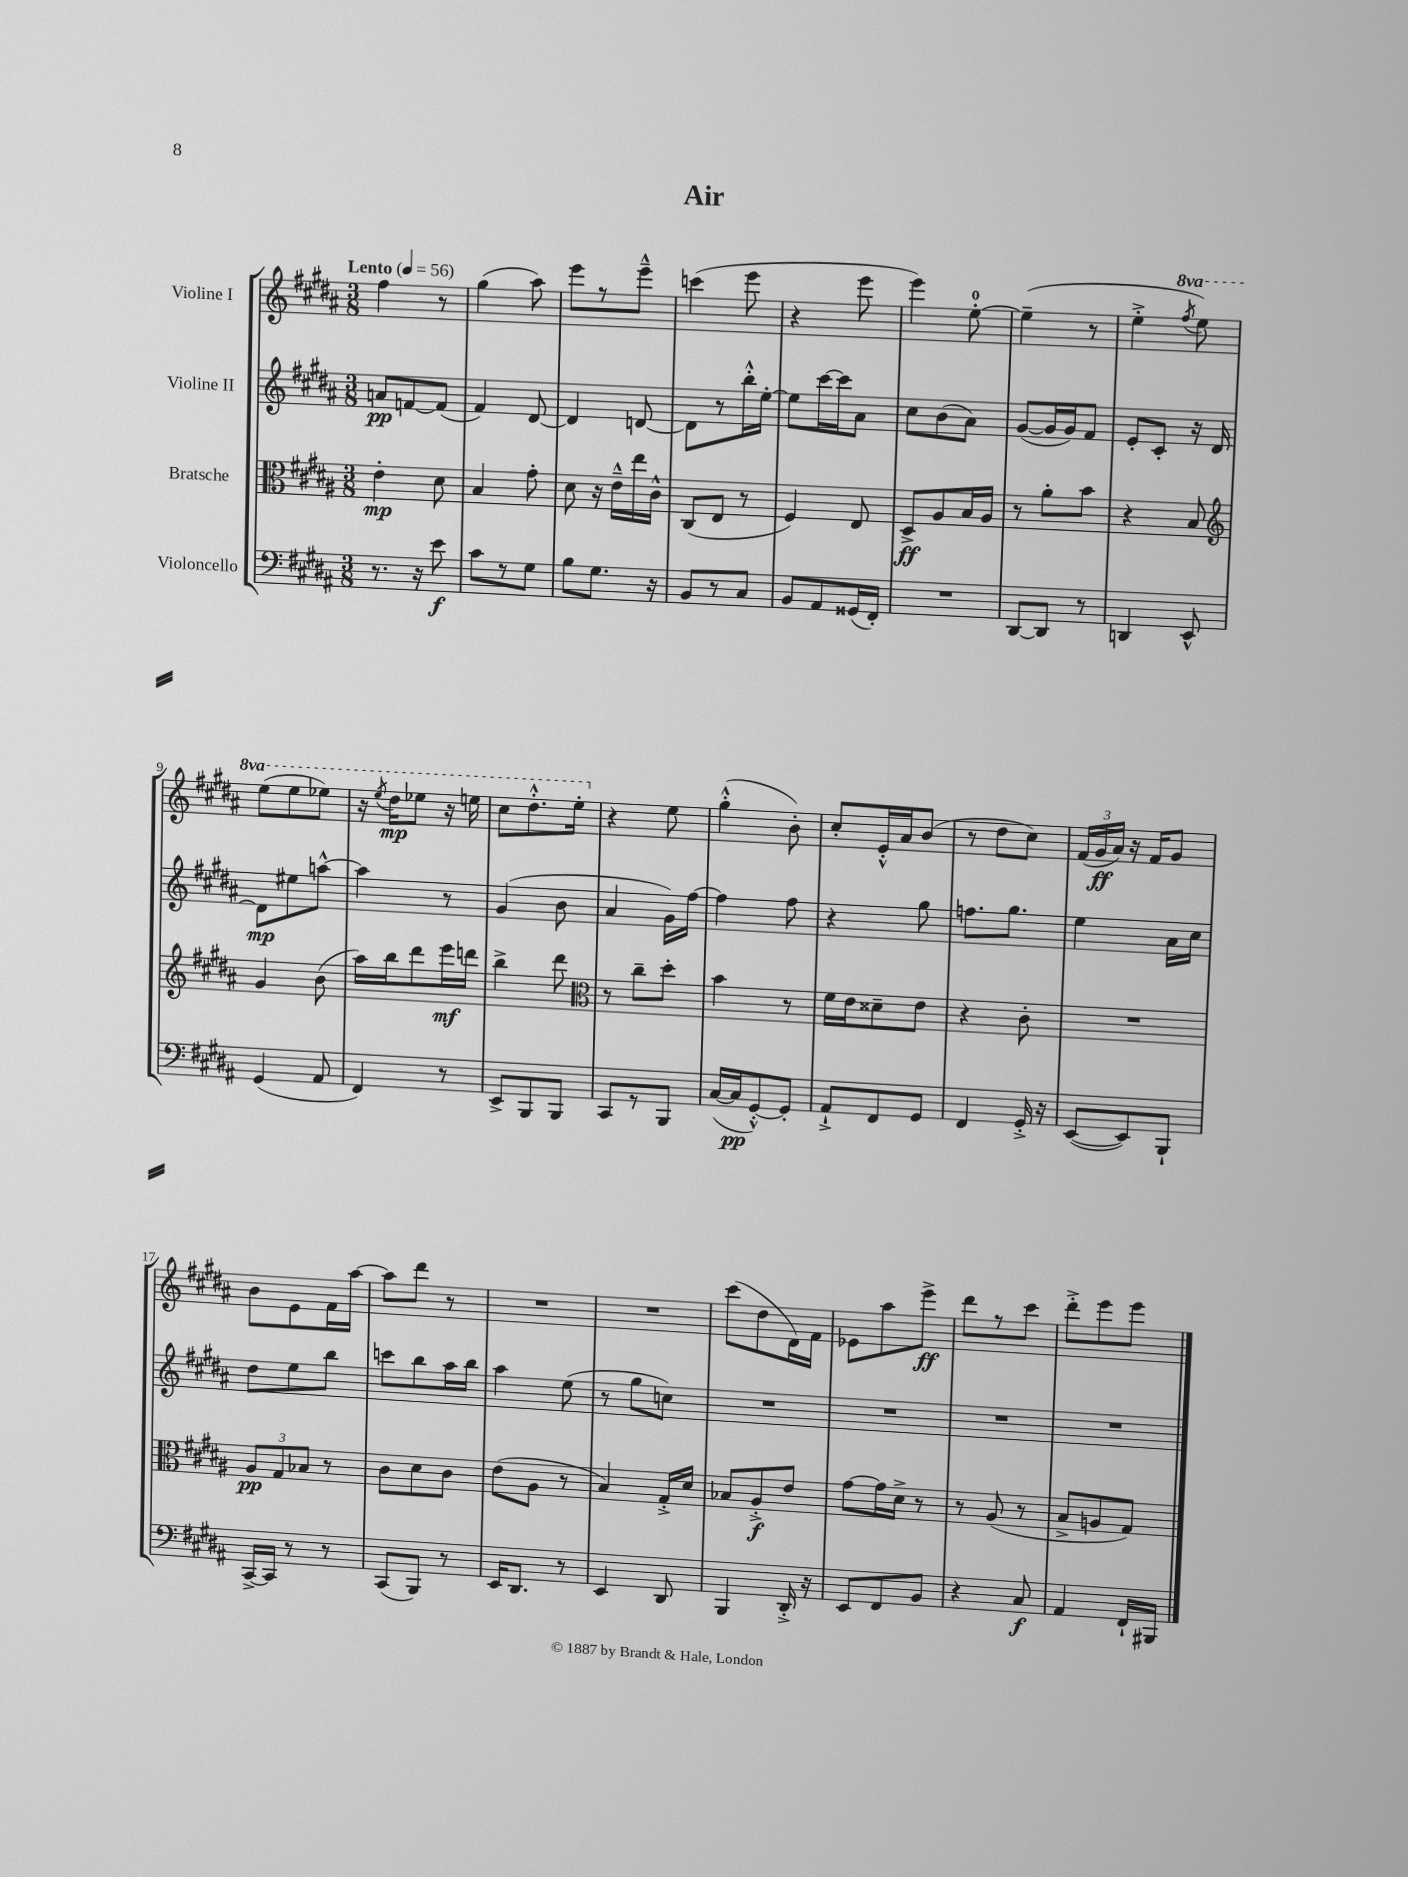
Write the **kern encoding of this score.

**kern	**kern	**kern	**kern
*staff4	*staff3	*staff2	*staff1
*clefF4	*clefC3	*clefG2	*clefG2
*k[f#c#g#d#a#]	*k[f#c#g#d#a#]	*k[f#c#g#d#a#]	*k[f#c#g#d#a#]
*M3/8	*M3/8	*M3/8	*M3/8
*MM56	*MM56	*MM56	*MM56
8.r	4e'	8a	4ff#
.	.	[8f	.
16r	.	.	.
8e	8d#	(8f]	8r
=	=	=	=
8c#	4B	4f#)	(4gg#
8r	.	.	.
8G#	8g#'	[8d#	8aa#)
=	=	=	=
8B	8d#	4d#]	8eee
8.G#	16r	.	8r
.	16e~^^	.	.
.	16ee	[8d	8eee~^^
16r	16c#^^	.	.
=	=	=	=
8BB	(8C#	8d]	(4ccc
8r	8E	8r	.
8C#	8r	16bb'^^	8eee
.	.	[16ee'	.
=	=	=	=
8BB	4F#)	8ee]	4r
8AA#	.	[16ccc#	.
.	.	16ccc#]	.
(16GG##	8E	8a#	8eee
16FF#')	.	.	.
=	=	=	=
4.r	8D#^	8cc#	4eee)
.	8A#	(8b	.
.	16B	8a#)	[8ee'
.	16A#	.	.
=	=	=	=
[8DD#	8r	([8g#	(4ee~]
8DD#]	8a#'	16g#]	.
.	.	16g#)	.
8r	8b	8f#	8r
=	=	=	=
4DD	4r	8e'	4ee'^
.	.	8c#'	.
.	.	.	8qfff#
8EE^^	8B	16r	8eee)
.	.	[16d#	.
=	=	=	=
*	*clefG2	*	*
(4GG#	4g#	8d#]	(8eee
.	.	8ee#	8eee
8AA#	(8b	[8aa^^	8eee-)
=	=	=	=
4FF#)	16aa#)	4aa]	16r
.	.	.	8qeee
.	16bb	.	16ddd#
.	8ddd#	.	8eee-
8r	16eee	8r	16r
.	16ddd	.	16eee
=	=	=	=
8EE^	4bb^	(4g#	8ccc#
8BBB	.	.	8.ddd#'^^
8BBB	8ddd#	8b	.
.	.	.	16eee'
=	=	=	=
*	*clefC3	*	*
8CC#	8r	4a#	4r
8r	8cc#~	.	.
8BBB	8dd#'	16g#)	8ee
.	.	[16ff#	.
=	=	=	=
([16C#	4b	4ff#]	(4gg#'^^
16C#]	.	.	.
[8GG#'^^)	.	.	.
8GG#']	8r	8ff#	8b')
=	=	=	=
8AA#`^	16f#	4r	8cc#'
.	16e	.	.
8FF#	8d##~	.	16e'^^
.	.	.	16a#
8GG#	8e	8gg#	(8b
=	=	=	=
4FF#	4r	8.ff	8r
.	.	.	8dd#
.	.	8.gg#	.
16GG#'^	8c#'	.	8cc#)
16r	.	.	.
=	=	=	=
([8EE	4.r	4ee	(24f#
.	.	.	24g#
.	.	.	24a#)
8EE])	.	.	16r
.	.	.	16f#
8BBB`	.	16a#	8g#
.	.	16cc#	.
=	=	=	=
[16CC#^	12A#	8dd#	8b
16CC#]	.	.	.
.	12G#	.	.
8r	.	8ee	8e
.	12B-	.	.
8r	8r	8bb	16f#
.	.	.	[16aa#
=	=	=	=
(8CC#	8c#	8ccc	8aa#]
8BBB)	8d#	8bb	8ddd#
8r	8c#	16aa#	8r
.	.	16bb	.
=	=	=	=
16EE	(8e	4aa#	4.r
8.DD#	.	.	.
.	8A#	.	.
8r	8r	(8ee	.
=	=	=	=
4EE	4B)	8r	4.r
.	.	8gg#	.
8DD#	16G#'^	8cc)	.
.	16d#	.	.
=	=	=	=
4BBB	8B-	4.r	(8ccc#
.	8A#'^	.	8dd#
16DD#'^	8e	.	16d#)
16r	.	.	16f#
=	=	=	=
8EE	[8g#	4.r	8e-
8FF#	16g#]	.	8aa#
.	16d#^	.	.
8BB	8r	.	8eee^
=	=	=	=
4r	8r	4.r	8ddd#
.	(8A#	.	8r
8C#	8r	.	8ccc#
=	=	=	=
4AA#	8B^	4.r	8ddd#'^
.	8A	.	8eee
16FF#`	8G#)	.	8eee
16BBB#	.	.	.
==	==	==	==
*-	*-	*-	*-
